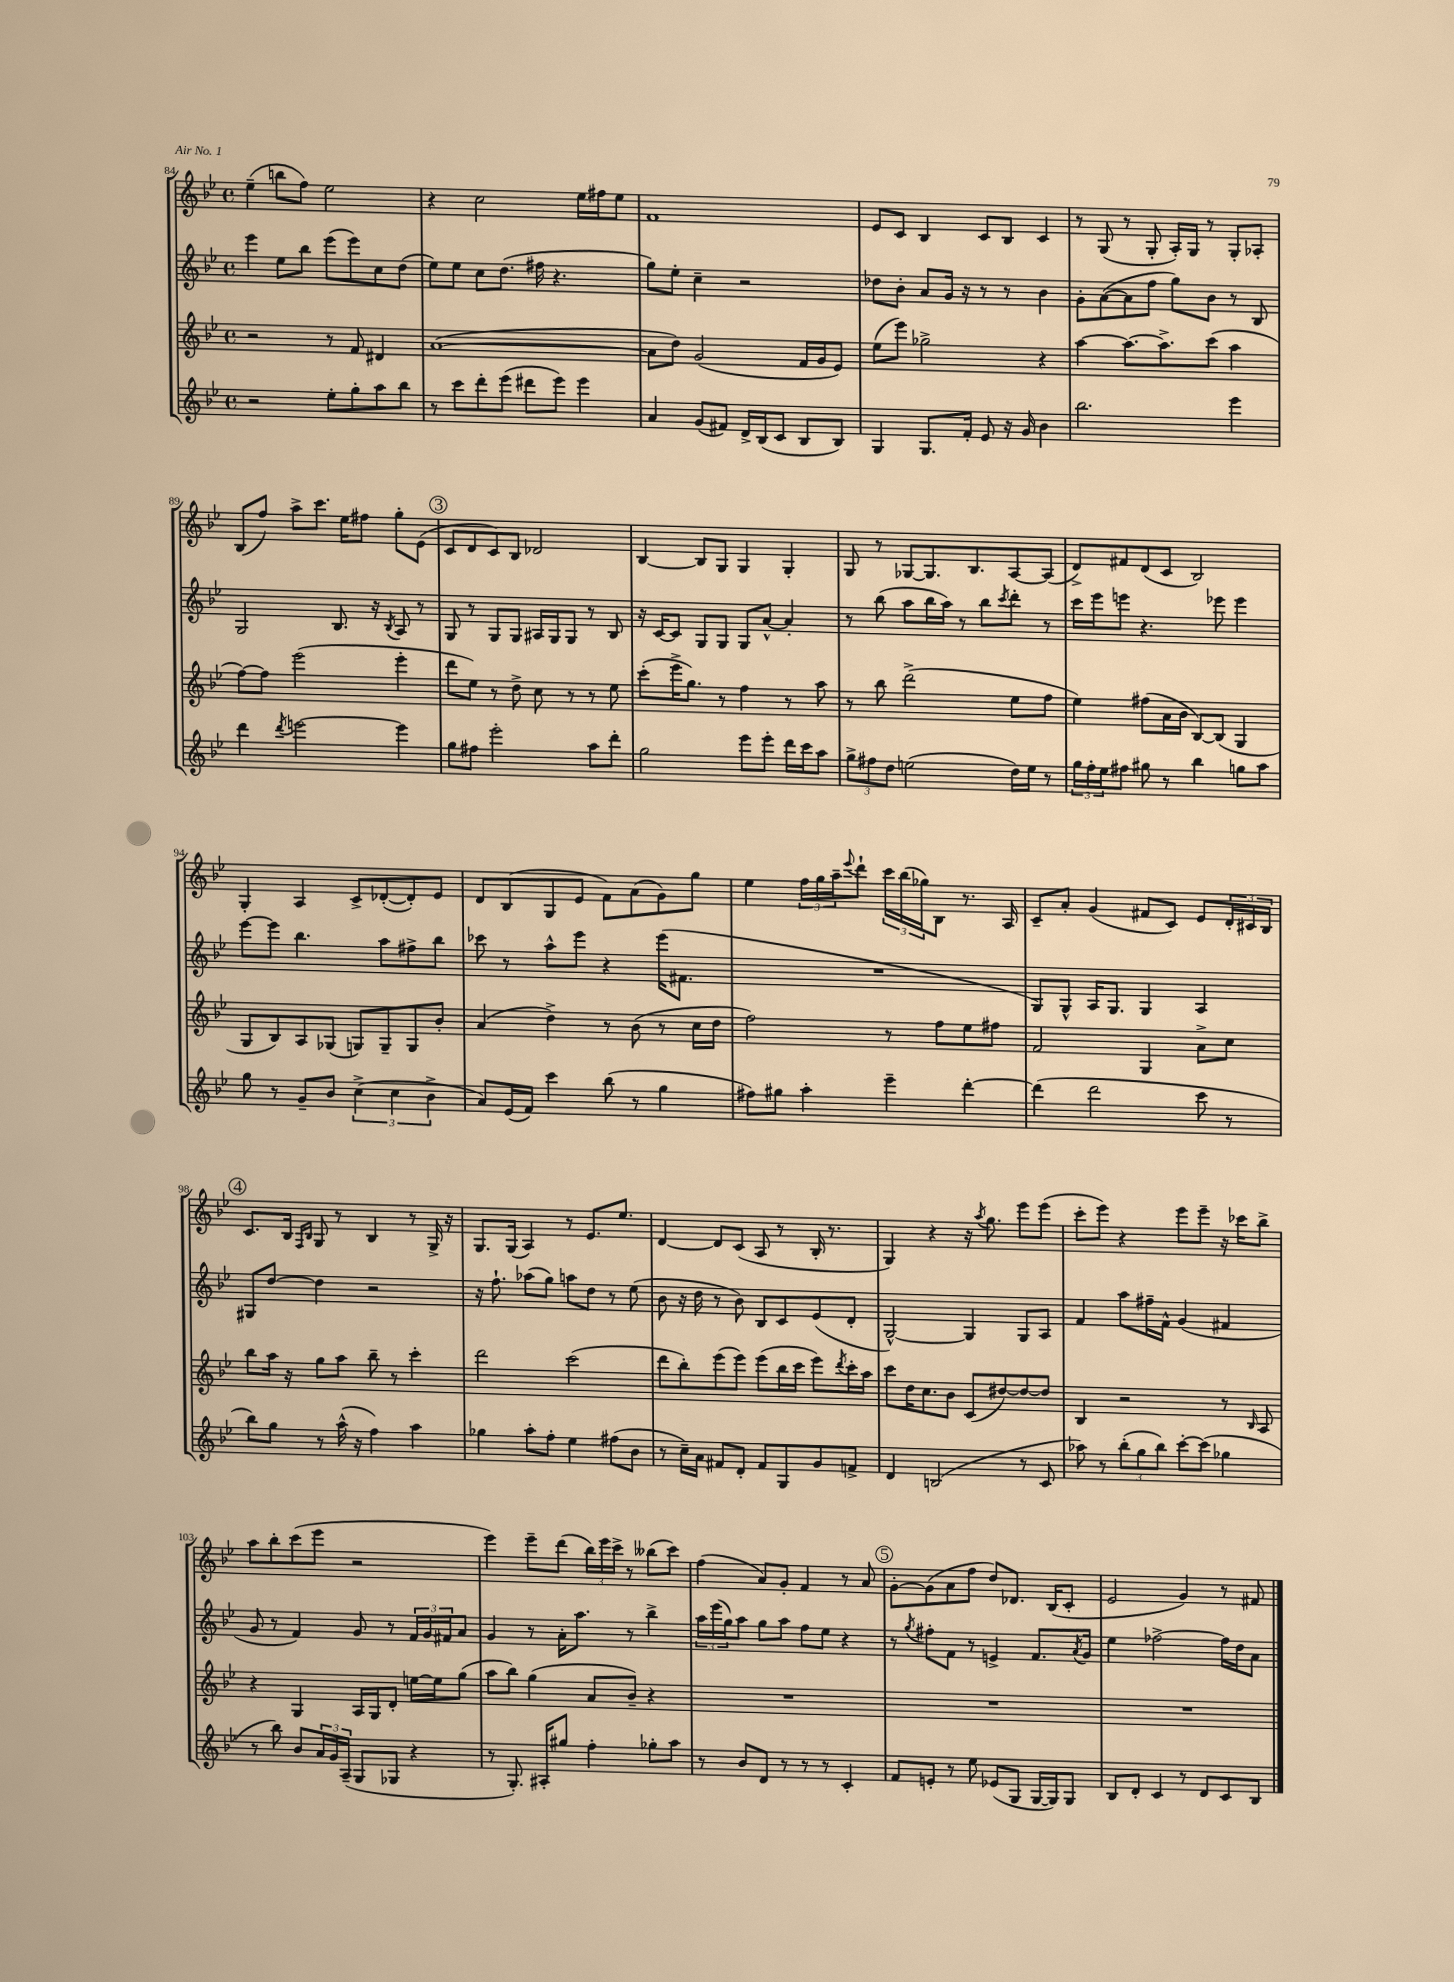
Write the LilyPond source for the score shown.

<<
\new StaffGroup <<
\new Staff = "s0" {
    \clef treble \key bes \major \defaultTimeSignature \time 4/4
    ees''4--( b''8 f''8) ees''2 |
    r4 c''2 ees''16 fis''16 ees''8 |
    f'1 |
    ees'8 c'8 bes4 c'8 bes8 c'4 |
    r8 g8( r8 g8-. a16-.) g16 r8 g8-. aes8-. |
    bes8( f''8) a''8-> c'''8. ees''16 fis''8 g''8-. ees'8( |
    \mark \markup { \circle "3" } c'8 d'8 c'8) bes8 des'2 |
    bes4~ bes8 g8 g4 g4-. |
    g8 r8 ges8~ ges8. bes8. a8~ a8( |
    d'8->) fis'8 d'8( c'8 bes2) |
    g4-. a4 c'8-> des'8~-.( des'8-.) ees'8 |
    d'8 bes8( g8 ees'8 f'8) a'8( g'8) g''8 |
    ees''4 \tuplet 3/2 { f''16 g''16 a''16-- } \appoggiatura { ees'''8 } d'''8-! \tuplet 3/2 { c'''16 bes''16( ges''16) } bes8 r8. a16 |
    c'8-- a'8-. g'4( fis'8 c'8) ees'8 \tuplet 3/2 { d'16-. cis'16 bes16 } |
    \mark \markup { \circle "4" } c'8. bes16 \grace { f16 bes16 } g8 r8 bes4 r8 g16-> r16 |
    g8. g16( a4) r8 ees'8. ees''8. |
    d'4~ d'8 c'8( a8 r8 bes16-. r8. |
    g4) r4 r16 \acciaccatura { a''8 } g''8. ees'''8 ees'''8( |
    c'''8-. ees'''8) r4 ees'''8 ees'''8-- r16 ces'''16 bes''8-> |
    a''8 bes''8-. c'''8( ees'''8 r2 |
    ees'''4) ees'''8-- d'''8( \tuplet 3/2 { bes''16) ees'''16 c'''16-> } r8 beses''8( c'''8) |
    f''4( a'8) g'8-. f'4 r8 a'8 |
    \mark \markup { \circle "5" } g'8~-. g'8( a'8 f''8 d''8) des'8. bes16( c'8-. |
    ees'2 g'4) r8 fis'8 \bar "|." |
}
\new Staff = "s1" {
    \clef treble \key bes \major \defaultTimeSignature \time 4/4
    ees'''4 ees''8 bes''8 ees'''8( ees'''8) c''8 d''8( |
    ees''8) ees''8 c''8 d''8.( fis''16 r4. |
    g''8) ees''8-. c''4-- r2 |
    des''8 bes'8-. a'8 g'16 r16 r8 r8 bes'4 |
    g'8-. a'8~( a'8 f''8 g''8) bes'8 r8 bes8 |
    g2 bes8. r16 \acciaccatura { bes8 } a8 r8 |
    \mark \markup { \circle "3" } g8 r8 g8 g8 ais16 g16 g8 r8 bes8 |
    r16 c'16~ c'8 g8 g8 g8 a'8~-^ a'4-. |
    r8 bes''8( a''8 bes''16 a''16) r8 bes''8 \acciaccatura { c'''8 } d'''8-. r8 |
    c'''16 ees'''16 e'''8 r4. ees'''8 ees'''4 |
    ees'''8~ ees'''8 bes''4. a''8 fis''8-> bes''8 |
    ces'''8 r8 a''8-^ ees'''8 r4 ees'''16( fis'8. |
    R1 |
    g8) g8-^ a16 g8. g4 a4 |
    \mark \markup { \circle "4" } gis8 d''8~ d''4 r2 |
    r16 f''8.-! aes''8( g''8) a''8 d''8 r8 ees''8( |
    bes'8 r16 d''16 r8 bes'8) bes8 c'8 ees'8( d'8-. |
    g2~-^) g4 g8 a8 |
    f'4 a''8 fis''16-- f'16-^ g'4( fis'4 |
    g'8 r8 f'4) g'8 r8 \tuplet 3/2 { f'16 g'16 fis'16 } a'8 |
    g'4 r8 a'16-. a''8. r8 bes''4-> |
    \tuplet 3/2 { a''16 ees'''16( g''16) } a''8 g''8 a''8 f''8 ees''8 r4 |
    \mark \markup { \circle "5" } r8 \acciaccatura { g''8 } fis''8-. f'8 r8 e'4-> f'8. \acciaccatura { a'8 } g'16 |
    ees''4 fes''2~-> fes''16 d''16 a'8 \bar "|." |
}
\new Staff = "s2" {
    \clef treble \key bes \major \defaultTimeSignature \time 4/4
    r2 r8 f'8 dis'4 |
    a'1~( |
    a'8 d''8) g'2( f'16 g'16 ees'8) |
    ees''8( ees'''8) ges''2-> r4 |
    a''4~ a''8.~ a''8.-> c'''8( a''4 |
    f''8~) f''8 ees'''2( ees'''4-. |
    \mark \markup { \circle "3" } d'''8 ees''8) r8 d''8-> c''8 r8 r8 ees''8 |
    c'''8-.( ees'''16-> g''8.) r8 f''4 r8 a''8 |
    r8 bes''8 d'''2->( ees''8 f''8 |
    ees''4) fis''8( a'16 bes'16 bes8~) bes8( g4 |
    g8 bes8) a8 ges8( g8) g8-- g8 bes'8-. |
    a'4( d''4->) r8 bes'8( r8 c''16 d''16 |
    f''2) r8 f''8 ees''8 fis''8 |
    f'2 g4 a'8-> c''8 |
    \mark \markup { \circle "4" } bes''8 a''16 r16 g''8 a''8 bes''8-- r8 c'''4-. |
    d'''2 c'''2( |
    d'''8 bes''8-.) ees'''8( ees'''8) ees'''8( bes''16 c'''16 ees'''8) \acciaccatura { d'''8 } c'''16-. a''16 |
    c'''8 d''16 c''8. bes'8 c'8( dis''8~) dis''8~ dis''8 |
    bes4 r2 r8 \grace { bes16 } a8 |
    r4 g4 a16 g16 d'8-. e''16~ e''16 g''8( |
    a''8 bes''8) g''4( a'8 bes'8--) r4 |
    R1 |
    \mark \markup { \circle "5" } R1 |
    R1 \bar "|." |
}
\new Staff = "s3" {
    \clef treble \key bes \major \defaultTimeSignature \time 4/4
    r2 ees''8-. g''8-. a''8 bes''8 |
    r8 c'''8 d'''8-. ees'''8( dis'''8 ees'''8) ees'''4 |
    a'4 g'8( fis'8) d'16-> bes16( c'8 bes8 bes8) |
    g4 g8. f'16-. ees'8 r16 g'16 bes'4 |
    bes''2. ees'''4 |
    d'''4 \acciaccatura { d'''8 } e'''2~ e'''4 |
    \mark \markup { \circle "3" } g''8 fis''8 ees'''2-. a''8 d'''8-. |
    g''2 ees'''8 ees'''8-. d'''16 c'''16 a''8 |
    \tuplet 3/2 { g''8-> fis''8 d''8 } e''2( d''16) e''16 r8 |
    \tuplet 3/2 { g''16 f''16-. ees''16 } fis''8 gis''8 r8 bes''4 g''8 a''8 |
    g''8 r8 g'8-- bes'8 \tuplet 3/2 { c''4->( c''4 bes'4-> } |
    a'8) ees'16( f'16) c'''4 bes''8( r8 g''4 |
    fis''8) gis''8 a''4-. ees'''4-- d'''4~-. |
    d'''4( d'''2 c'''8 r8 |
    \mark \markup { \circle "4" } bes''8) g''8 r8 a''16-^( r16 f''4) a''4 |
    ges''4 a''8-. f''8-. ees''4 fis''8( bes'8 |
    r8 c''16--) a'16 fis'8 d'8-. fis'8 g8 g'8 f'8-> |
    d'4 b2( r8 c'8 |
    aes''8) r8 \tuplet 3/2 { bes''8-.( g''8 bes''8) } c'''8~-. c'''8( ges''4 |
    r8 bes''8) bes'8 \tuplet 3/2 { a'16 g'16 a16--( } g8 ges8 r4 |
    r8 g8.-.) ais16-. gis''8 f''4-. ges''8-. a''8 |
    r8 bes'8 d'8 r8 r8 r8 c'4-. |
    \mark \markup { \circle "5" } f'8 e'8-. r8 ees''8 ees'8( g8 g16~ g16) g8 |
    bes8 d'8-. c'4 r8 d'8 c'8 bes8 \bar "|." |
}
>>
>>
\layout { \context { \Score currentBarNumber = #84 } }
